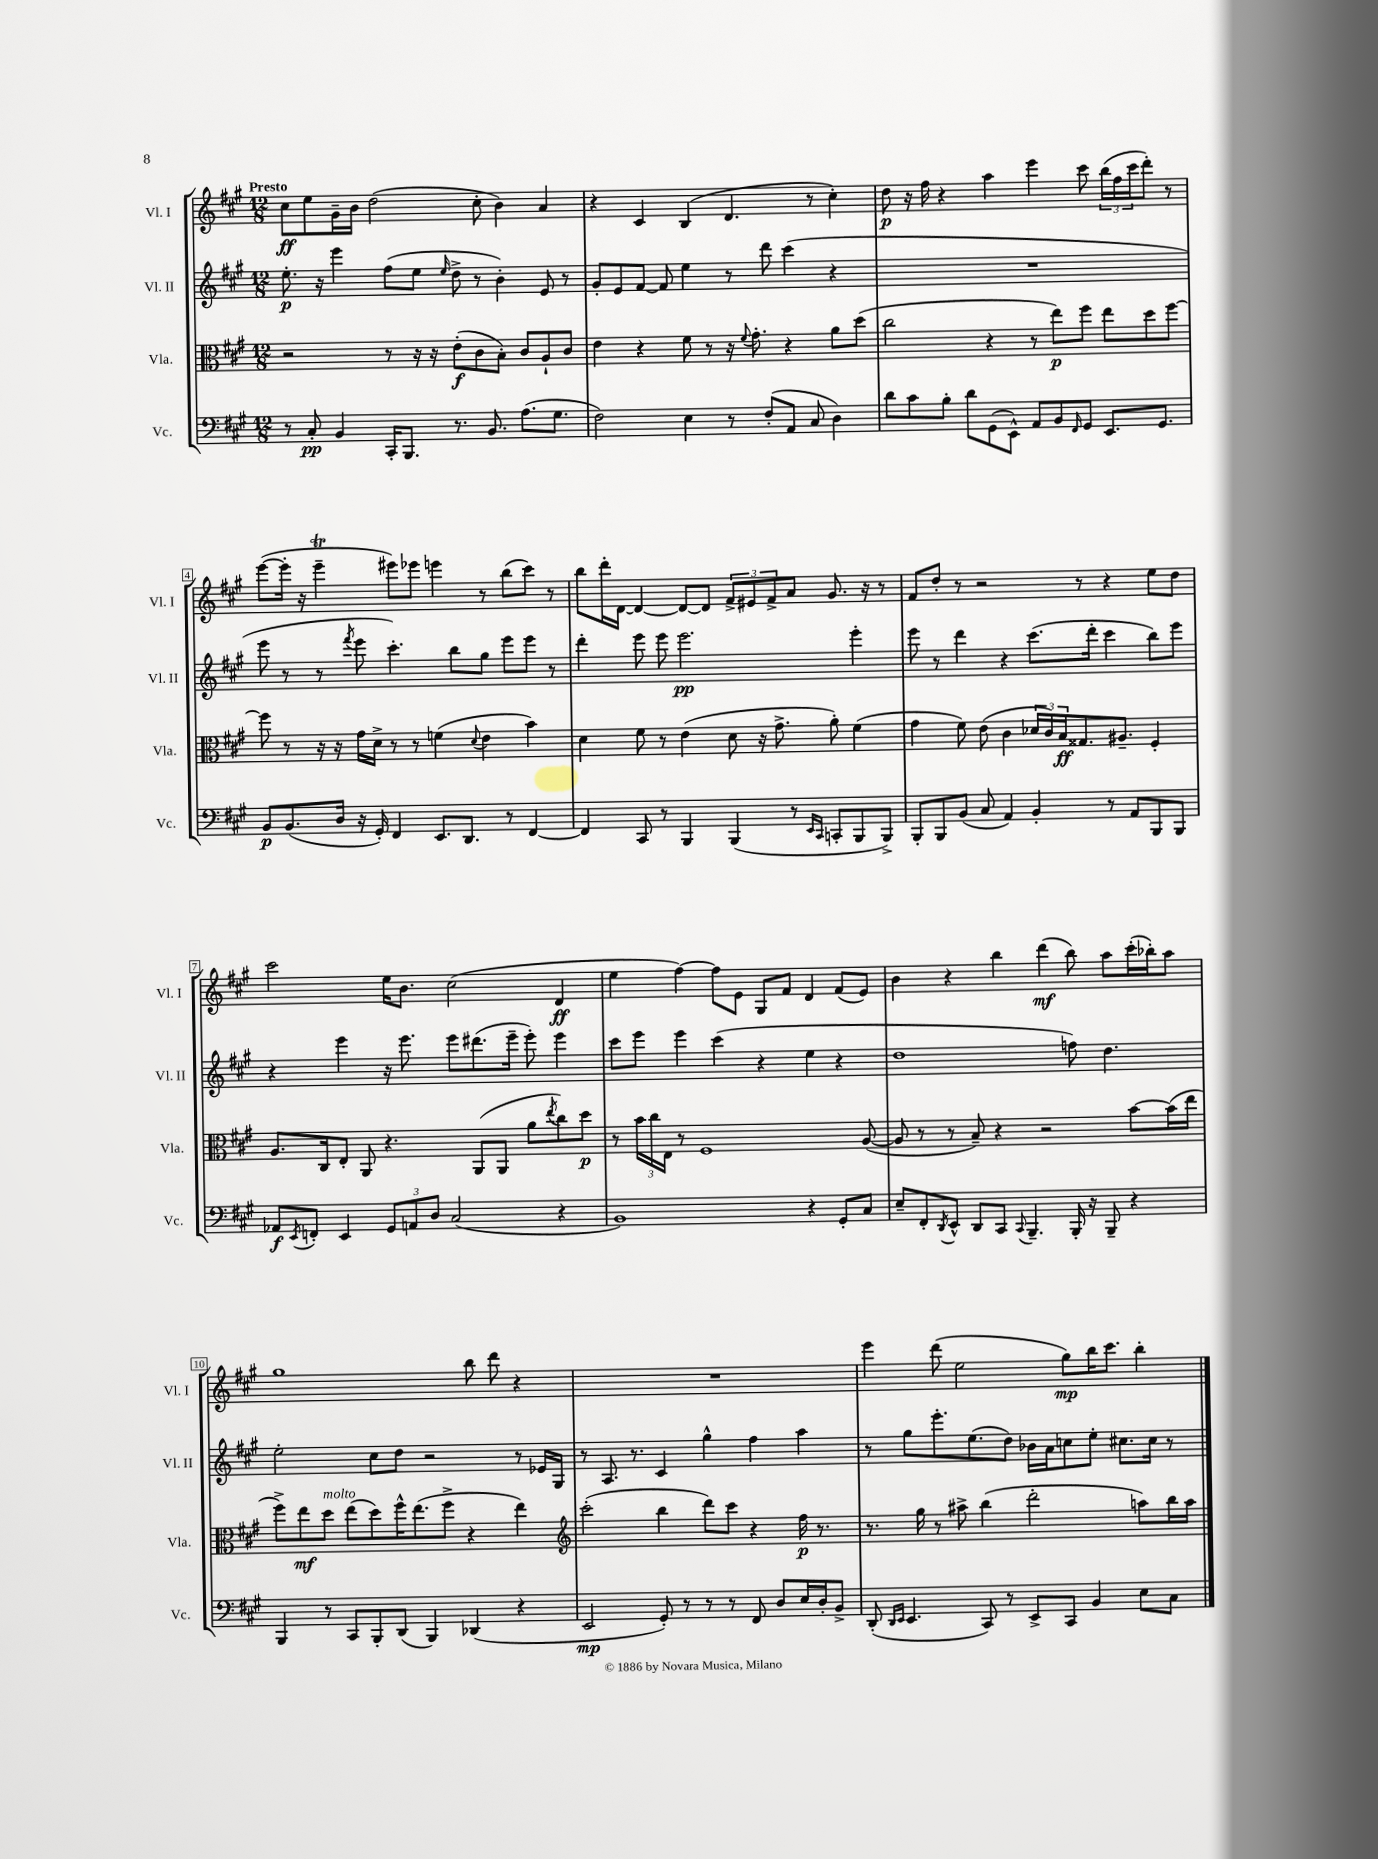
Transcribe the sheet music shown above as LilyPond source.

<<
\new StaffGroup <<
\new Staff = "s0" \with { instrumentName = "Vl. I" shortInstrumentName = "Vl. I" } {
    \clef treble \key a \major \numericTimeSignature \time 12/8 \tempo "Presto"
    cis''8\ff e''8 gis'16-- b'16 d''2( cis''8-. b'4) a'4 |
    r4 cis'4 b4( d'4. r8 cis''4-.) |
    d''8\p r16 fis''16 r4 a''4 e'''4 cis'''8 \tuplet 3/2 { b''16( fis''16 cis'''16 } d'''8-.) r8 |
    e'''8~( e'''16-. r16 e'''4--\trill eis'''8) ees'''8 e'''4 r8 b''8( cis'''8) r8 |
    b''8 d'''16-. d'16~ d'4~ d'8~ d'8 \tuplet 3/2 { fis'8-> eis'8 fis'8-> } a'8 gis'8. r16 r8 |
    fis'8 d''8-. r8 r2 r8 r4 e''8 d''8 |
    cis'''2 e''16 b'8. cis''2( d'4\ff |
    e''4 fis''4~) fis''8 e'8 gis8 fis'8 d'4 fis'8( e'8) |
    b'4 r4 b''4 d'''4\mf( b''8) a''8 cis'''16-.( bes''16-.) a''8 |
    gis''1 b''8 d'''8 r4 |
    R1. |
    e'''4 d'''8( e''2 gis''8\mp) b''16 cis'''8. b''4-. \bar "|." |
}
\new Staff = "s1" \with { instrumentName = "Vl. II" shortInstrumentName = "Vl. II" } {
    \clef treble \key a \major \numericTimeSignature \time 12/8
    e''8.-.\p r16 e'''4 fis''8( e''8 \grace { e''16 } d''8-> r8 b'4-.) e'8 r8 |
    gis'8-. e'8 fis'8~ fis'8 e''4 r8 d'''8 cis'''4( r4 |
    R1. |
    e'''8 r8 r8 \acciaccatura { fis'''8 } e'''8 cis'''4.-.) b''8 gis''8 e'''8 e'''8 r8 |
    d'''4-. e'''8 e'''8 e'''2.\pp e'''4-. |
    e'''8 r8 d'''4 r4 cis'''8.( d'''16-. cis'''4 b''8) e'''8 |
    r4 e'''4 r16 e'''8. e'''8 dis'''8.( e'''16-- e'''8-.) e'''4 |
    cis'''8 e'''8 e'''4 cis'''4( r4 e''4 r4 |
    d''1 f''8) d''4. |
    e''2-. cis''8 d''8 r2 r8 ees'16 gis16 |
    r8 a8. r8. cis'4 gis''4-^ fis''4 a''4 |
    r8 gis''8 e'''8.-. e''8.( d''8) bes'16 a'16 c''8 e''8-. cis''8. cis''16 r8 \bar "|." |
}
\new Staff = "s2" \with { instrumentName = "Vla." shortInstrumentName = "Vla." } {
    \clef alto \key a \major \numericTimeSignature \time 12/8
    r2 r8 r16 r16 e'8-.\f( cis'8 b8-.) cis'8 a8-! cis'8 |
    e'4 r4 fis'8 r8 r16 \appoggiatura { fis'8 } gis'8.-. r4 a'8 d''8( |
    cis''2 r4 r8 e''8\p) fis''8 e''8 d''8 fis''8~ |
    fis''8 r8 r16 r16 gis'16 d'16-> r8 r8 f'4( \appoggiatura { d'8 } e'4 b'4) |
    d'4 fis'8 r8 e'4( d'8 r16 gis'8.-> a'8-.) fis'4( |
    gis'4 fis'8) e'8( cis'4 \tuplet 3/2 { des'16 cis'16) b16\ff } gisis8. ais8.-- fis4-. |
    a8. cis16 e8-. a,8 r4. a,8( a,8 a'8 \acciaccatura { e''8 } cis''8) d''8\p |
    r8 \tuplet 3/2 { b'16 cis''16 e16 } r8 fis1 a8~( |
    a8 r8 r8 b8--) r4 r2 b'8~ b'16( e''16 |
    fis''8->) e''8\mf d''8^\markup { \italic "molto" } e''8( d''8) fis''16-^ e''8.( fis''8-> r4 e''4) |
    \clef treble cis'''2-.( b''4 d'''8) cis'''8 r4 fis''16\p r8. |
    r8. gis''16 r8 ais''8-> b''4( d'''2-. a''8) b''16 a''16 \bar "|." |
}
\new Staff = "s3" \with { instrumentName = "Vc." shortInstrumentName = "Vc." } {
    \clef bass \key a \major \numericTimeSignature \time 12/8
    r8 cis8-.\pp b,4 cis,16-. b,,8. r8. b,8. a8.( gis8. |
    fis2) e4 r8 fis8-.( a,8 cis8 d4) |
    d'8 cis'8 b8-. d'8 gis,8( e,8-^) a,8 b,8 \grace { fis,16 } gis,8 e,8. gis,8. |
    b,8\p b,8.( d16 r16 gis,16-.) fis,4 e,8. d,8. r8 fis,4~ |
    fis,4 cis,8 r8 b,,4 b,,4( r8 \grace { e,16 cis,16 } c,8-. b,,8 b,,8->) |
    b,,8-. b,,8 b,8( cis8 a,4) b,4-. r8 a,8 b,,8 b,,8 |
    aes,8\f \acciaccatura { e,8 } f,8-. e,4 \tuplet 3/2 { gis,8 a,8 d8 } cis2( r4 |
    b,1) r4 gis,8-. cis8 |
    e8-- fis,8-. \acciaccatura { d,8 } e,8-^ d,8 cis,8 \appoggiatura { cis,8 } b,,4.-- b,,16-. r16 b,,8-- r4 |
    b,,4 r8 cis,8 b,,8-. d,8( b,,4) des,4( r4 |
    e,2\mp gis,8-.) r8 r8 r8 fis,8 d8 e16 d16-. b,8-> |
    d,8-.( \grace { d,16 e,16 } e,4. cis,8) r8 e,8-> cis,8 b,4 e8 cis8 \bar "|." |
}
>>
>>
\layout { \context { \Score \override BarNumber.stencil = #(make-stencil-boxer 0.1 0.3 ly:text-interface::print) } }
